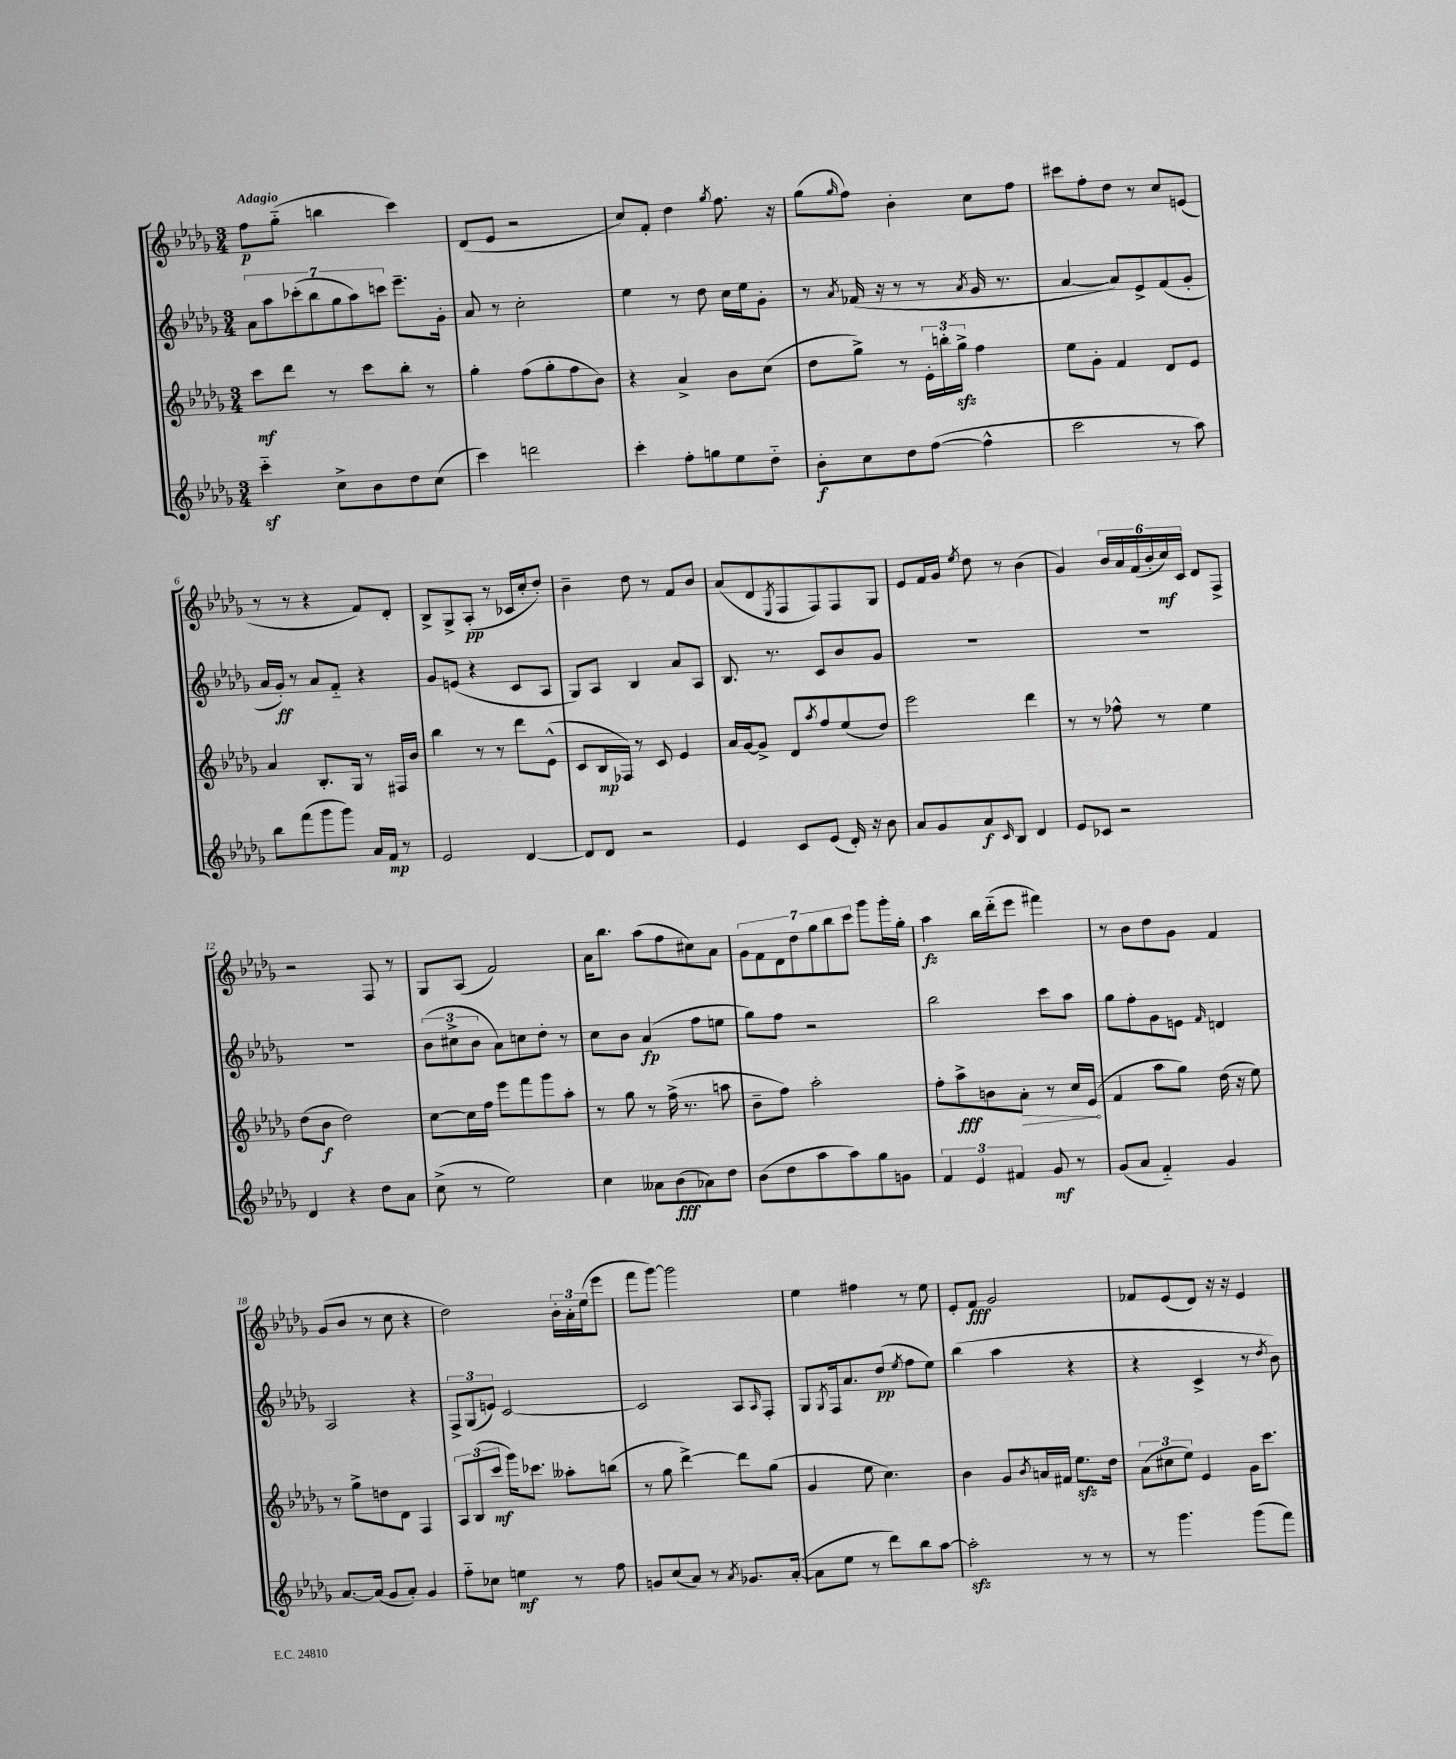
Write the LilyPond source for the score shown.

<<
\new StaffGroup <<
\new Staff = "s0" {
    \clef treble \key des \major \numericTimeSignature \time 3/4 \tempo "Adagio"
    f''8\p ges''8-_( b''4 c'''4) |
    des'8( ees'8 r2 |
    c''8) f'8-. des''4 \acciaccatura { ges''8 } f''8. r16 |
    ges''8( \grace { ges''16 } f''8) bes'4-. c''8 f''8 |
    cis'''8 f''8-. des''8 r8 c''8 e'8( |
    r8 r8 r4 f'8) des'8-. |
    bes8-> ges8-> aes8-.\pp( r8 ces'16 c''16-. des''8-.) |
    bes'4-- des''8 r8 f'8 bes'8 |
    aes'8( des'8 \acciaccatura { ees8 } f8 f8) f8 ges8 |
    ees'8 f'16 ges'16 \acciaccatura { ees''8 } des''8 r8 bes'4( |
    ges'4) \tuplet 6/4 { bes'16 aes'16 f'16( bes'16-. c''16\mf) c'16 } des'8 f8-> |
    r2 f8 r8 |
    ges8 aes8( f'2) |
    aes'16 bes''8. aes''8( f''8 cis''8) aes'8 |
    \tuplet 7/4 { ges'8 f'8 des'8 des''8 ges''8 bes''8 c'''8 } ges'''8 ges'''16-. ges''16-. |
    aes''4\fz bes''16 des'''16-_( ees'''8 fis'''4) |
    r8 bes'8 des''8 ges'8 f'4 |
    ges'8( bes'8 r8 c''8 r4 |
    des''2) \tuplet 3/2 { bes'16-. aes'16-. ees''16( } ees'''8 |
    f'''8 ges'''8~) ges'''2 |
    ees''4 fis''4 r8 ees''8 |
    ees'8-. f'8\fff ges'2 |
    fes'8 ees'8( des'8) r16 r16 ees'4 \bar "|." |
}
\new Staff = "s1" {
    \clef treble \key des \major \numericTimeSignature \time 3/4
    \tuplet 7/4 { aes'8 aes''8 ces'''8-.( bes''8 ges''8 aes''8) c'''8 } ees'''8.-- ges'16-. |
    aes'8 r8 c''2-. |
    ees''4 r8 des''8 c''16 ees''16 ges'8-. |
    r8 \acciaccatura { aes'8 } fes'16( r16 r8 r8 \acciaccatura { aes'8 } ges'16 r8. |
    aes'4~ aes'8) ees'8-> f'8( ges'8-. |
    aes'16 ges'16-.\ff) r8 aes'8 f'8-_ r4 |
    ges'8 e'8( r4 c'8 aes8 |
    ges8) aes8 bes4 aes'8 aes8 |
    bes8. r8. c'8 bes'8 ges'8 |
    R2. |
    R2. |
    R2. |
    \tuplet 3/2 { bes'8( cis''8-> bes'8 } aes'8) c''8 des''8-. r8 |
    c''8 bes'8 aes'4\fp( f''8 e''8 |
    ges''8) f''8 r2 |
    bes''2 c'''8 aes''8 |
    ges''8 f''8-. ges'8 e'8 \grace { f'16 } d'4 |
    aes2 r4 |
    \tuplet 3/2 { f8-> ges8( e'8) } c'2~ |
    c'2 aes8 \grace { aes16 } f8-. |
    ges8 \acciaccatura { ges8 } f16 aes'8. des''8\pp( \acciaccatura { ees''8 } f''8 ees''8) |
    bes''4( aes''4 r4 |
    r4 c'4-> r8 \acciaccatura { des''8 } bes'8) \bar "|." |
}
\new Staff = "s2" {
    \clef treble \key des \major \numericTimeSignature \time 3/4
    c'''8\mf des'''8 r8 c'''8 bes''8-. r8 |
    ges''4-. f''8( ges''8-. f''8 bes'8) |
    r4 aes'4-> bes'8 c''8( |
    des''8 ges''8->) r8 \tuplet 3/2 { ees'16-. b''16-. ges''16->\sfz } f''4 |
    ees''8 ges'8-. f'4 des'8 ees'8 |
    aes'4 bes8.-. ges16 r8 fis16 bes'16 |
    bes''4 r8 r8 des'''8 ees'8-^( |
    c'8 bes16\mp fes16) r8 c'8 ees'4 |
    aes'16 ges'16~ ges'8-> des'8 \acciaccatura { aes''8 } f''8 ees''8( des''8) |
    ees'''2 des'''4 |
    r8 r8 fes''8-^ r8 ees''4 |
    des''8( bes'8\f des''2) |
    c''8~ c''16 f''16 ees'''8 f'''8 ges'''8 aes''8-. |
    r8 ges''8 r8 f''16->( r8. a''8 |
    bes'8-- f''8) aes''2-. |
    f''8-. aes''8->\fff b'8 \once \override Hairpin.circled-tip = ##t aes'8-.\> r8 c''16 ees'16\!( |
    f'4 aes''8 ges''8) des''16( r16 ees''8) |
    r8 ges''8-> d''8 des'8 f4 |
    \tuplet 3/2 { aes8 bes8( c'''8\mf } ges'''16) ces'''8. aeses''8-. b''8( |
    r8 ges''8 des'''4~->) des'''8 ges''8( |
    ges'4 ees''8 c''4.) |
    bes'4 ges'8 \acciaccatura { bes'8 } a'16 fis'16 ees''8.\sfz des''16 |
    \tuplet 3/2 { aes'8( cis''8 ees''8) } ees'4 ges'16 c'''8. \bar "|." |
}
\new Staff = "s3" {
    \clef treble \key des \major \numericTimeSignature \time 3/4
    c'''4-_\sf c''8-> bes'8 des''8 c''8( |
    c'''4) d'''2 |
    c'''4-. f''8-. g''8 ees''8 des''8-_ |
    bes'8-.\f c''8 des''8 f''8~( f''4-^ |
    c'''2 r8 aes''8) |
    bes''8 f'''8( ges'''8 ges'''8) aes'16 f'16\mp r8 |
    ees'2 des'4~ |
    des'8 des'8 r2 |
    ees'4 c'8 ees'8( des'16-.) r16 bes'8 |
    aes'8 ges'8 aes'8\f \grace { c'16 } bes8 des'4 |
    ees'8 ces'8 r2 |
    des'4 r4 des''8 aes'8 |
    c''8->( r8 ees''2) |
    c''4 aeses'8 bes'8\fff( aes'8) des''8 |
    bes'8( des''8 aes''8 aes''8) ges''8 g'8 |
    \tuplet 3/2 { f'4 ees'4 fis'4 } ges'8\mf r8 |
    ges'8( aes'8 f'4-_) ges'4 |
    aes'8.~ aes'16( ges'8 aes'8-.) ges'4 |
    f''8-_ ces''8 e''4\mf r8 f''8 |
    g'8 c''8( aes'8) r8 \acciaccatura { aes'8 } ges'8. aes'16~-.( |
    aes'8 ees''8 r8 des'''8) bes''8 aes''8~ |
    aes''2-.\sfz r8 r8 |
    r8 ges'''4. ges'''8( f'''8) \bar "|." |
}
>>
>>
